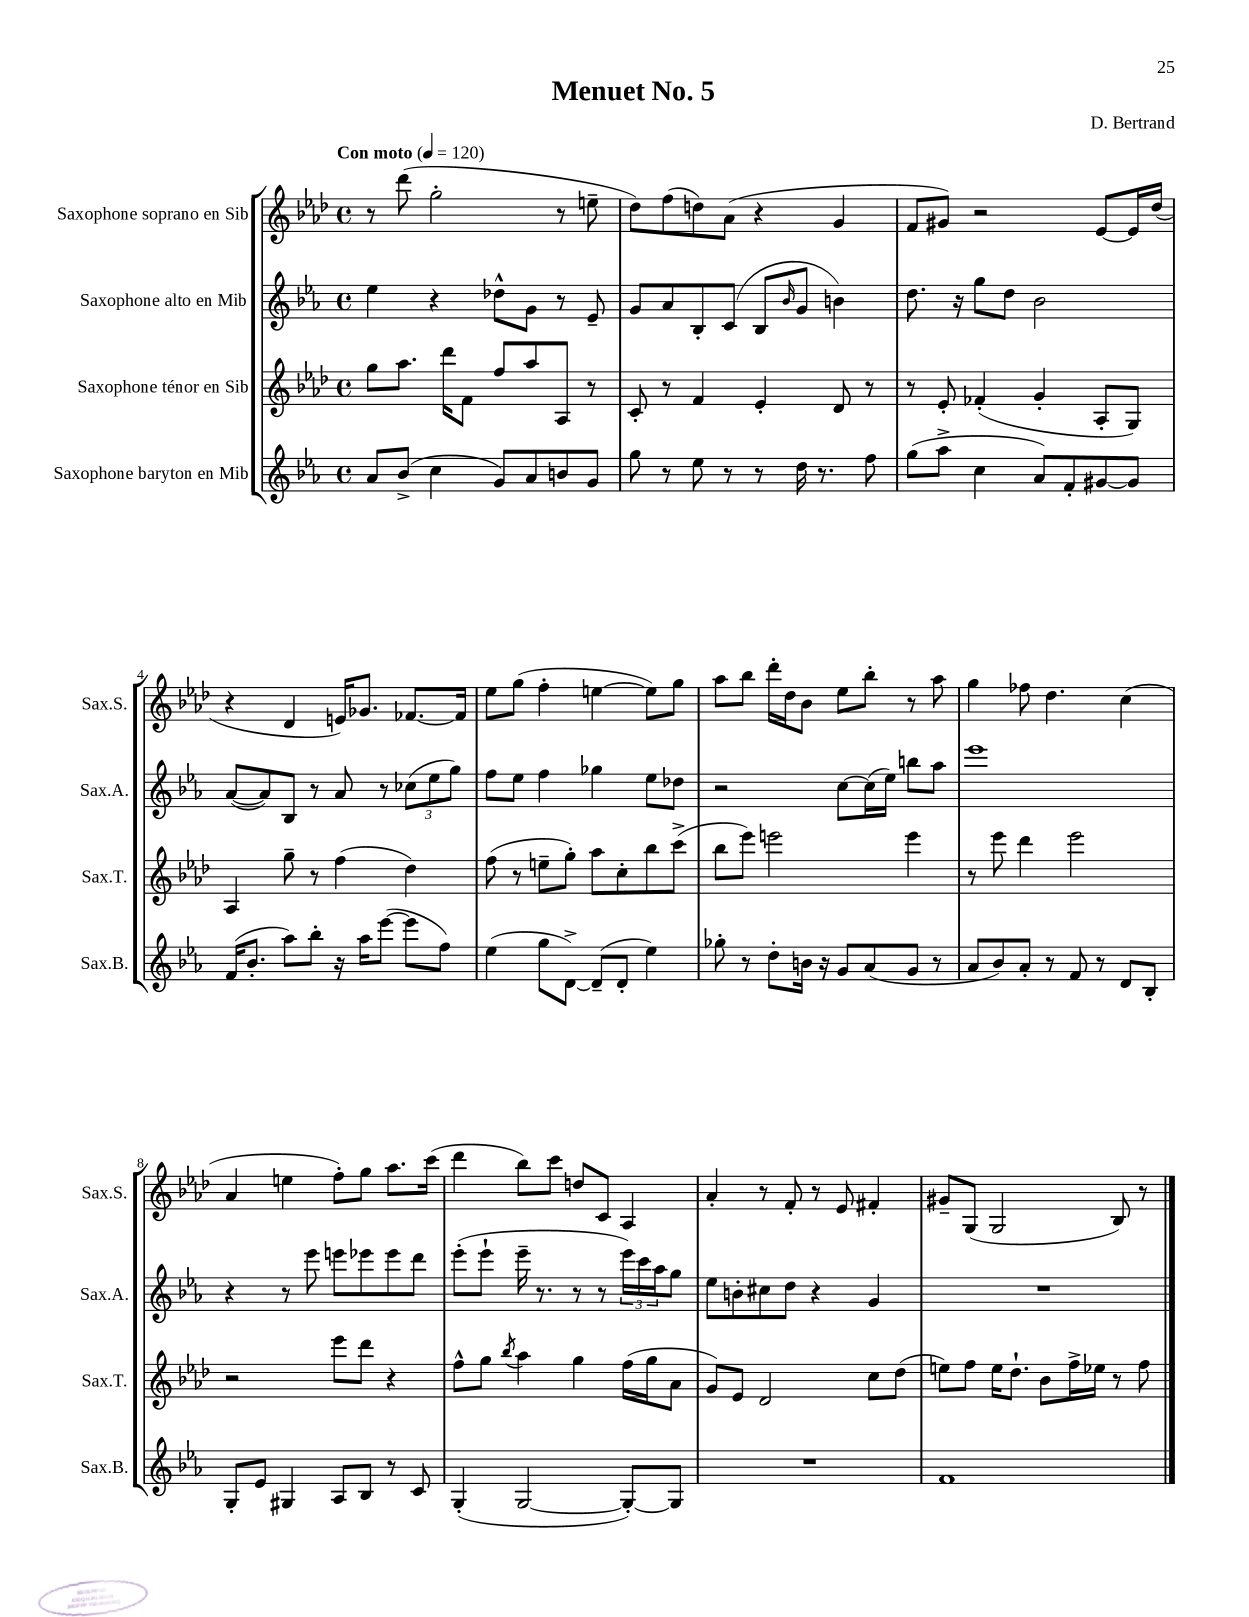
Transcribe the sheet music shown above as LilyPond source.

\header { title = "Menuet No. 5" composer = "D. Bertrand" }
<<
\new StaffGroup <<
\new Staff = "s0" \with { instrumentName = "Saxophone soprano en Sib" shortInstrumentName = "Sax.S." } {
    \clef treble \key aes \major \defaultTimeSignature \time 4/4 \tempo "Con moto" 4 = 120
    r8 des'''8( g''2-. r8 e''8-- |
    des''8) f''8( d''8) aes'8( r4 g'4 |
    f'8 gis'8) r2 ees'8~ ees'16 des''16( |
    r4 des'4 e'16) ges'8. fes'8.~ fes'16 |
    ees''8 g''8( f''4-. e''4~ e''8) g''8 |
    aes''8 bes''8 des'''16-. des''16 bes'8 ees''8 bes''8-. r8 aes''8 |
    g''4 fes''8 des''4. c''4( |
    aes'4 e''4 f''8-.) g''8 aes''8. c'''16( |
    des'''4 bes''8) c'''8 d''8 c'8 aes4 |
    aes'4-. r8 f'8-. r8 ees'8 fis'4-. |
    gis'8-- g8( g2 bes8) r8 \bar "|." |
}
\new Staff = "s1" \with { instrumentName = "Saxophone alto en Mib" shortInstrumentName = "Sax.A." } {
    \clef treble \key ees \major \defaultTimeSignature \time 4/4
    ees''4 r4 des''8-^ g'8 r8 ees'8-- |
    g'8 aes'8 bes8-. c'8( bes8 \grace { bes'16 } g'8 b'4) |
    d''8. r16 g''8 d''8 bes'2 |
    aes'8~( aes'8) bes8 r8 aes'8 r8 \tuplet 3/2 { ces''8( ees''8 g''8) } |
    f''8 ees''8 f''4 ges''4 ees''8 des''8 |
    r2 c''8~ c''16( ees''16) b''8 aes''8 |
    ees'''1 |
    r4 r8 ees'''8 e'''8 ees'''8 ees'''8 d'''8 |
    ees'''8-.( ees'''8-! ees'''16-- r8. r8 r8 \tuplet 3/2 { ees'''16) c'''16 aes''16 } g''8 |
    ees''8 b'8-. cis''8 d''8 r4 g'4 |
    R1 \bar "|." |
}
\new Staff = "s2" \with { instrumentName = "Saxophone ténor en Sib" shortInstrumentName = "Sax.T." } {
    \clef treble \key aes \major \defaultTimeSignature \time 4/4
    g''8 aes''8. des'''16 f'8 f''8 aes''8 aes8 r8 |
    c'8-. r8 f'4 ees'4-. des'8 r8 |
    r8 ees'8-. fes'4-.( g'4-. aes8-. g8) |
    aes4 g''8-- r8 f''4( des''4) |
    f''8( r8 e''8-- g''8-.) aes''8 c''8-. bes''8 c'''8->( |
    bes''8 ees'''8) e'''2 e'''4 |
    r8 ees'''8 des'''4 ees'''2 |
    r2 ees'''8 des'''8 r4 |
    f''8-^ g''8 \acciaccatura { bes''8 } aes''4 g''4 f''16( g''16 aes'8 |
    g'8) ees'8 des'2 c''8 des''8( |
    e''8) f''8 e''16 des''8.-! bes'8 f''16-> ees''16 r8 f''8 \bar "|." |
}
\new Staff = "s3" \with { instrumentName = "Saxophone baryton en Mib" shortInstrumentName = "Sax.B." } {
    \clef treble \key ees \major \defaultTimeSignature \time 4/4
    aes'8 bes'8->( c''4 g'8) aes'8 b'8 g'8 |
    g''8 r8 ees''8 r8 r8 d''16 r8. f''8 |
    g''8( aes''8-> c''4 aes'8) f'8-. gis'8~ gis'8 |
    f'16( bes'8.-. aes''8) bes''8-. r16 aes''16 ees'''8~( ees'''8 f''8) |
    ees''4( g''8 d'8~->) d'8--( d'8-. ees''4) |
    ges''8-. r8 d''8-. b'16 r16 g'8 aes'8( g'8 r8 |
    aes'8 bes'8) aes'8-. r8 f'8 r8 d'8 bes8-. |
    g8-. ees'8 gis4 aes8 bes8 r8 c'8 |
    g4-.( g2~ g8~-.) g8 |
    R1 |
    f'1 \bar "|." |
}
>>
>>
